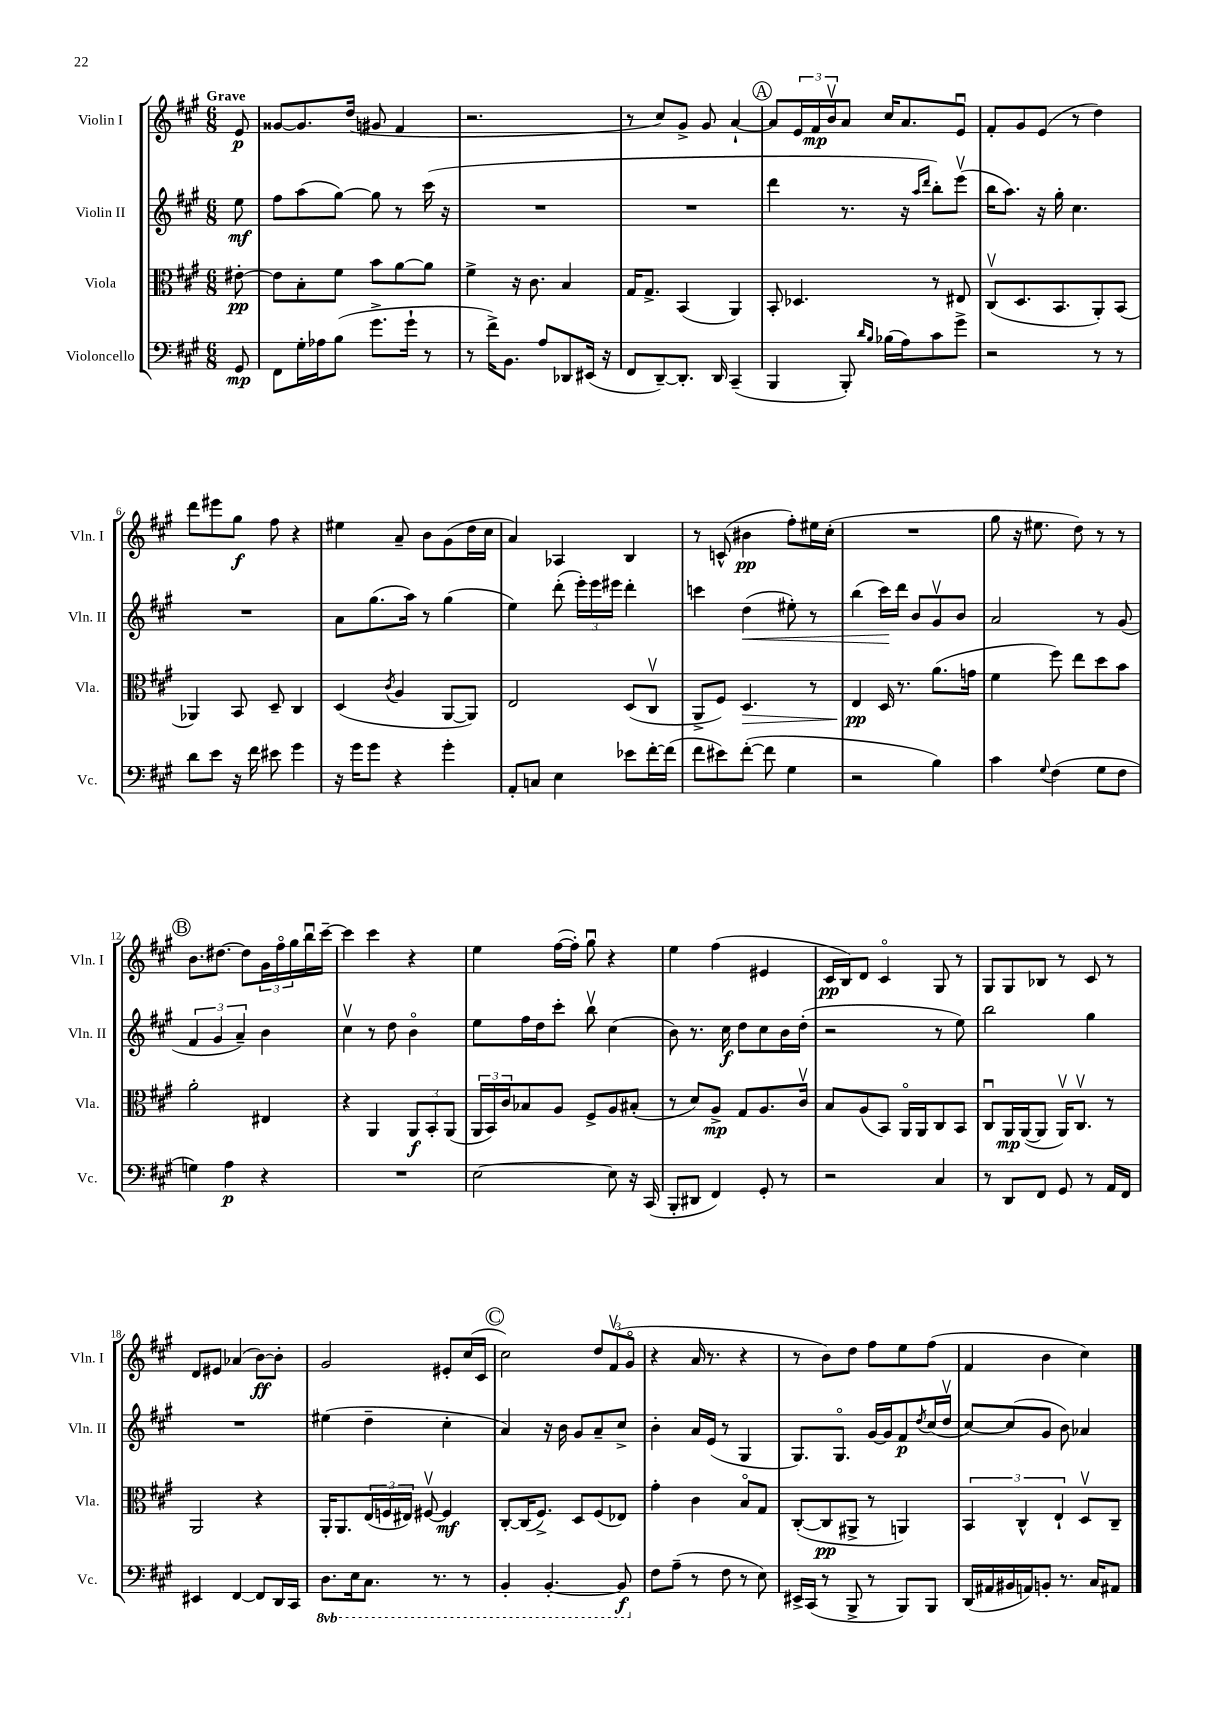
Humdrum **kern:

**kern	**dynam	**kern	**dynam	**kern	**dynam	**kern	**dynam
*part4	*part4	*part3	*part3	*part2	*part2	*part1	*part1
*staff4	*staff4	*staff3	*staff3	*staff2	*staff2	*staff1	*staff1
*I"Violoncello	*	*I"Viola	*	*I"Violin II	*	*I"Violin I	*
*I'Vc.	*	*I'Vla.	*	*I'Vln. II	*	*I'Vln. I	*
*clefF4	*	*clefC3	*	*clefG2	*	*clefG2	*
*k[f#c#g#]	*	*k[f#c#g#]	*	*k[f#c#g#]	*	*k[f#c#g#]	*
*M6/8	*	*M6/8	*	*M6/8	*	*M6/8	*
=	=	=	=	=	=	=	=
!	!	!	!	!	!	!LO:TX:a:B:t=Grave	!
8GG#/	mp	[8e#X'\	pp	8ee\	mf	8e/	p
=1	=1	=1	=1	=1	=1	=1	=1
8FF#\L	.	8e#\L]	.	8ff#\L	.	[8g##X/L	.
16G#'\L	.	8B'\	.	(8aa\	.	8.g##/]	.
16A-X\J	.	.	.	.	.	.	.
(8B\J	.	8f#\J	.	[8gg#\J)	.	.	.
.	.	.	.	.	.	(16dd/Jk	.
8.g#^\L	.	8b\L	.	8gg#\]	.	8g#X/	.
.	.	[8a\	.	8r	.	4f#/	.
16g#`\Jk	.	.	.	.	.	.	.
8r	.	8a\J]	.	(16ccc#\	.	.	.
.	.	.	.	16r	.	.	.
=2	=2	=2	=2	=2	=2	=2	=2
8r	.	4f#^\	.	2.r	.	2.r	.
16f#^\KL)	.	.	.	.	.	.	.
8.BB\J	.	.	.	.	.	.	.
.	.	16r	.	.	.	.	.
.	.	8.c#\	.	.	.	.	.
8A/L	.	.	.	.	.	.	.
8DD-X/	.	4B/	.	.	.	.	.
(16EE#X/Jk	.	.	.	.	.	.	.
16r	.	.	.	.	.	.	.
=3	=3	=3	=3	=3	=3	=3	=3
8FF#/L	.	16G#/KL	.	2.r	.	8r	.
.	.	8.G#^/J	.	.	.	.	.
[8DD~/)	.	.	.	.	.	8cc#/L)	.
8.DD'/J]	.	(4BB/	.	.	.	8g#^/J	.
.	.	.	.	.	.	8g#/	.
16DD/	.	.	.	.	.	.	.
(4CC#~/	.	4AA/)	.	.	.	[4a`/	.
!!LO:REH:place=s1:t=A
=4	=4	=4	=4	=4	=4	=4	=4
4BBB/	.	8BB'/	.	4ddd\	.	8a/L]	.
.	.	4.D-X/	.	.	.	24e/L	.
.	.	.	.	.	.	24f#/	mp
.	.	.	.	.	.	24bv/J	.
8BBB'/)	.	.	.	8.r	.	8a/J	.
16qqd/LL	.	.	.	.	.	.	.
16qqB/JJ	.	.	.	.	.	.	.
(16B-X\LL	.	.	.	.	.	16cc#/KL	.
16A\J)	.	.	.	16r	.	8.a/	.
.	.	.	.	16qqaa/LL	.	.	.
.	.	.	.	16qqddd/JJ	.	.	.
8c#\	.	8r	.	8bb'\L)	.	.	.
8g#^\J	.	8E#X/	.	(8eeev\J	.	8eu/J	.
=5	=5	=5	=5	=5	=5	=5	=5
2r	.	(8C#v/L	.	16bb\KL	.	8f#'/L	.
.	.	.	.	8.aa\J)	.	.	.
.	.	8.D/	.	.	.	8g#/	.
.	.	.	.	16r	.	(8e/J	.
.	.	8.BB/	.	16gg#'\	.	.	.
.	.	.	.	4.cc#\	.	8r	.
8r	.	8AA'/)	.	.	.	4dd\)	.
8r	.	(8BB/J	.	.	.	.	.
!!LO:LB:g=z
=6	=6	=6	=6	=6	=6	=6	=6
8d\L	.	4AA-X/)	.	2.r	.	8ddd\L	.
8e\J	.	.	.	.	.	8eee#X\	.
16r	.	8BB/	.	.	.	8gg#\J	f
16f#\	.	.	.	.	.	.	.
8e#X\	.	8D~/	.	.	.	8ff#\	.
4g#\	.	4C#/	.	.	.	4r	.
=7	=7	=7	=7	=7	=7	=7	=7
16r	.	(4D/	.	8a\L	.	4ee#X\	.
16g#\KL	.	.	.	.	.	.	.
8g#\J	.	.	.	(8.gg#\	.	.	.
.	.	8qc#/	.	.	.	.	.
4r	.	4A/	.	.	.	8a~/	.
.	.	.	.	16aa\Jk)	.	.	.
.	.	.	.	8r	.	8b\L	.
4g#'\	.	[8AA/L	.	(4gg#\	.	(8g#\	.
.	.	8AA/J])	.	.	.	16dd\L	.
.	.	.	.	.	.	16cc#\JJ	.
=8	=8	=8	=8	=8	=8	=8	=8
8AA'/L	.	2E/	.	4ee\)	.	4a/)	.
8Cn/J	.	.	.	.	.	.	.
4E\	.	.	.	(8ddd'\	.	4A-X/	.
.	.	.	.	24eee'\LL)	.	.	.
.	.	.	.	24eee\	.	.	.
.	.	.	.	24eee#X\JJ	.	.	.
8e-X\L	.	(8D/L	.	4ddd'\	.	4B/	.
[16f#'\L	.	8C#v/J	.	.	.	.	.
(16f#\JJ]	.	.	.	.	.	.	.
=9	=9	=9	=9	=9	=9	=9	=9
8f#\L	.	8AA^/L	.	4cccn\	.	8r	.
8e#X\)	.	8F#/J)	.	.	.	(8cn^^/	.
!	!	!	!LO:HP:b	!	!LO:HP:b	!	!
([8f#'\J	.	4.D/	>	(4dd\	<	4b#X\	pp
8f#\]	.	.	.	.	.	.	.
4G#\	.	.	.	8ee#X'\)	.	8ff#'\L)	.
.	.	8r	.	8r	.	16ee#X\L	.
.	.	.	.	.	.	(16cc#'\JJ	.
=10	=10	=10	=10	=10	=10	=10	=10
2r	.	4E/	pp	(4bb\	.	2.r	.
.	.	16D/	]	16ccc#\LL)	.	.	.
.	.	8.r	.	16ddd\JJ	[	.	.
.	.	.	.	8b/L	.	.	.
4B\)	.	(8.a\L	.	8g#v/	.	.	.
.	.	.	.	8b/J	.	.	.
.	.	16gn\Jk	.	.	.	.	.
=11	=11	=11	=11	=11	=11	=11	=11
4c#\	.	4f#\	.	2a/	.	8gg#\	.
.	.	.	.	.	.	16r	.
.	.	.	.	.	.	8.ee#X\	.
8qqG#/	.	.	.	.	.	.	.
(4F#\	.	8ff#\)	.	.	.	.	.
.	.	8ee\L	.	.	.	8dd\)	.
8G#\L	.	8dd\	.	8r	.	8r	.
8F#\J	.	8b\J	.	(8g#/	.	8r	.
!!LO:LB:g=z
!!LO:REH:place=s1:t=B
=12	=12	=12	=12	=12	=12	=12	=12
4Gn\)	.	2a'\	.	6f#/	.	8.b\L	.
.	.	.	.	6g#/	.	.	.
.	.	.	.	.	.	[8.dd#X\J	.
4A\	p	.	.	.	.	.	.
.	.	.	.	6a~/)	.	.	.
.	.	.	.	.	.	8dd#\L]	.
4r	.	4E#X/	.	4b\	.	24g#\L	.
.	.	.	.	.	.	24ff#\	.
.	.	.	.	.	.	24gg#\	.
.	.	.	.	.	.	16bbu\	.
.	.	.	.	.	.	[16ccc#~\JJ	.
=13	=13	=13	=13	=13	=13	=13	=13
2.r	.	4r	.	4cc#v\	.	4ccc#\]	.
.	.	4AA/	.	8r	.	4ccc#\	.
.	.	.	.	8dd\	.	.	.
.	.	12AA/L	f	4b\	.	4r	.
.	.	12BB'/	.	.	.	.	.
.	.	(12AA/J	.	.	.	.	.
=14	=14	=14	=14	=14	=14	=14	=14
[2E\	.	24AA/LL	.	8ee\L	.	4ee\	.
.	.	24BB/)	.	.	.	.	.
.	.	24c#/J	.	.	.	.	.
.	.	8B-X/	.	16ff#\L	.	.	.
.	.	.	.	16dd\J	.	.	.
.	.	8A/J	.	8ccc#'\J	.	([16ff#\LL	.
.	.	.	.	.	.	16ff#'\JJ])	.
.	.	8F#^/L	.	8bbv\	.	8gg#u\	.
8E\]	.	8A/	.	(4cc#\	.	4r	.
16r	.	(8B#X'/J	.	.	.	.	.
(16CC#/	.	.	.	.	.	.	.
=15	=15	=15	=15	=15	=15	=15	=15
8BBB'/L	.	8r	.	8b\)	.	4ee\	.
8DD#X/J	.	8d/L)	.	8.r	.	.	.
4FF#/)	.	8A^/J	mp	.	.	(4ff#\	.
.	.	.	.	16cc#\	f	.	.
.	.	8G#/L	.	8dd\L	.	.	.
8GG#'/	.	8.A/	.	8cc#\	.	4e#X/	.
8r	.	.	.	16b\L	.	.	.
.	.	16c#v/Jk	.	(16dd'\JJ	.	.	.
=16	=16	=16	=16	=16	=16	=16	=16
2r	.	8B/L	.	2r	.	16c#/LL	pp
.	.	.	.	.	.	16B/J)	.
.	.	(8A/	.	.	.	8d/J	.
.	.	8BB/J)	.	.	.	4c#/	.
.	.	16AA/LL	.	.	.	.	.
.	.	16AA/J	.	.	.	.	.
4C#/	.	8C#/	.	8r	.	8G#/	.
.	.	8BB/J	.	8ee\)	.	8r	.
=17	=17	=17	=17	=17	=17	=17	=17
8r	.	8C#u/L	.	2bb\	.	8G#/L	.
8DD/L	.	16AA/L	mp	.	.	8G#/	.
.	.	([16AA/J	.	.	.	.	.
8FF#/J	.	8AA/J]	.	.	.	8B-X/J	.
8GG#/	.	16AAv/KL)	.	.	.	8r	.
.	.	8.C#v/J	.	.	.	.	.
8r	.	.	.	4gg#\	.	8c#/	.
16AA/LL	.	8r	.	.	.	8r	.
16FF#/JJ	.	.	.	.	.	.	.
!!LO:LB:g=z
=18	=18	=18	=18	=18	=18	=18	=18
4EE#X/	.	2AA/	.	2.r	.	8d/L	.
.	.	.	.	.	.	8e#X/J	.
[4FF#/	.	.	.	.	.	(4a-X/	.
8FF#/L]	.	4r	.	.	.	[8b\L)	ff
16DD/L	.	.	.	.	.	8b'\J]	.
16CC#/JJ	.	.	.	.	.	.	.
=19	=19	=19	=19	=19	=19	=19	=19
*8ba	*	*	*	*	*	*	*
8.DD\L	.	16AA'/KL	.	(4ee#X\	.	2g#/	.
.	.	8.AA/	.	.	.	.	.
16EE\k	.	.	.	.	.	.	.
8.CC#\J	.	(24E/L	.	4dd~\	.	.	.
.	.	24Fn/	.	.	.	.	.
.	.	24E#X/JJ)	.	.	.	.	.
.	.	[8F#Xv/	.	.	.	.	.
8.r	.	.	.	.	.	.	.
.	.	4F#/]	mf	4cc#'\	.	8e#X'/L	.
8r	.	.	.	.	.	(16cc#/L	.
.	.	.	.	.	.	16c#/JJ	.
!!LO:REH:place=s1:t=C
=20	=20	=20	=20	=20	=20	=20	=20
4BBB'/	.	[8C#'/L	.	4a/)	.	2cc#\)	.
.	.	(16C#/K]	.	.	.	.	.
.	.	8.F#^/J)	.	.	.	.	.
[4.BBB'/	.	.	.	16r	.	.	.
.	.	.	.	16b\	.	.	.
.	.	8D/L	.	8g#/L	.	.	.
.	.	(8F#/	.	8a~/	.	12dd/L	.
.	.	.	.	.	.	(12f#v/	.
8BBB/]	f	8E-X/J)	.	8cc#^/J	.	.	.
.	.	.	.	.	.	12g#/J	.
=21	=21	=21	=21	=21	=21	=21	=21
*X8ba	*	*	*	*	*	*	*
8F#\L	.	4g#'\	.	4b'\	.	4r	.
(8A~\J	.	.	.	.	.	.	.
8r	.	4c#\	.	16a/LL	.	16a/	.
.	.	.	.	(16e/JJ	.	8.r	.
8F#\	.	.	.	8r	.	.	.
8r	.	8B/L	.	4G#/	.	4r	.
8E\)	.	8G#/J	.	.	.	.	.
=22	=22	=22	=22	=22	=22	=22	=22
16EE#X^/LL	.	([8C#'/L	.	8.G#/L)	.	8r	.
(16CC#/JJ	.	.	.	.	.	.	.
8r	.	8C#/]	pp	.	.	8b\L)	.
.	.	.	.	8.G#/J	.	.	.
8BBB^/	.	8AA#X^/J	.	.	.	8dd\J	.
8r	.	8r	.	[16g#/LL	.	8ff#\L	.
.	.	.	.	16g#/J]	.	.	.
8BBB/L)	.	4AAn/)	.	8f#/	p	8ee\	.
.	.	.	.	8qdd/	.	.	.
8BBB/J	.	.	.	(16cc#/L	.	(8ff#\J	.
.	.	.	.	16ddv/JJ	.	.	.
=23	=23	=23	=23	=23	=23	=23	=23
(16DD/LL	.	6BB/	.	[8cc#/L)	.	4f#/	.
16AA#X/	.	.	.	.	.	.	.
16BB#X/	.	.	.	(8cc#/]	.	.	.
.	.	6C#^^/	.	.	.	.	.
16AAn/J)	.	.	.	.	.	.	.
8BBn'/J	.	.	.	8g#/J	.	4b\	.
.	.	6E`/	.	.	.	.	.
8.r	.	.	.	8b\)	.	.	.
.	.	8Dv/L	.	4a-X/	.	4cc#\)	.
16C#/KL	.	.	.	.	.	.	.
8AA#X/J	.	8C#~/J	.	.	.	.	.
==	==	==	==	==	==	==	==
*-	*-	*-	*-	*-	*-	*-	*-
